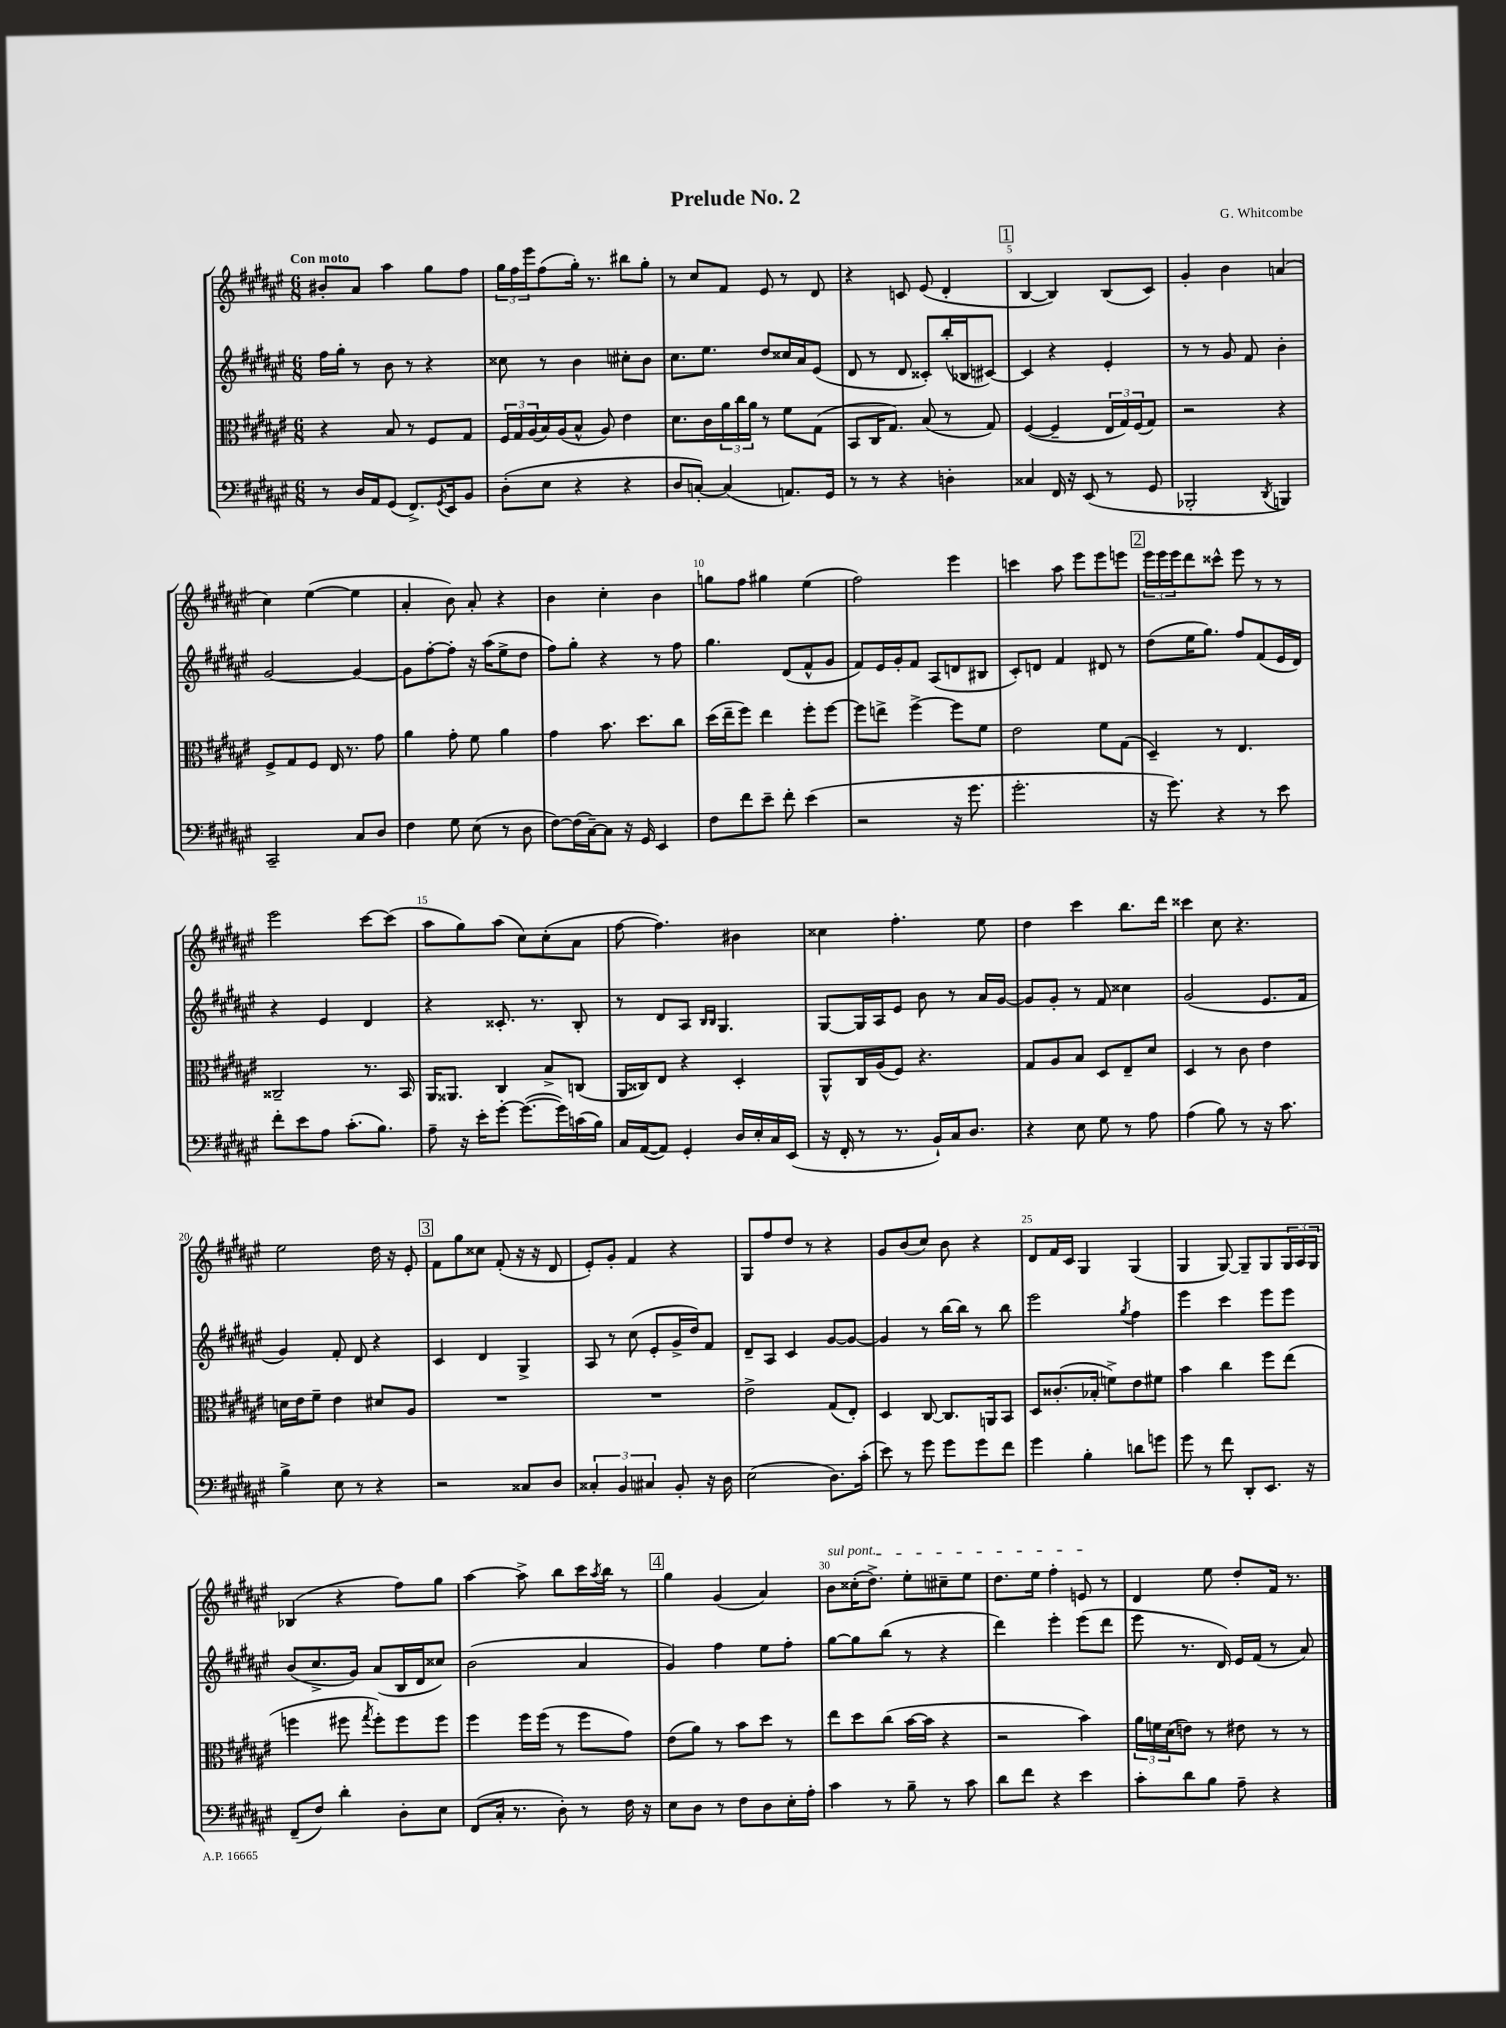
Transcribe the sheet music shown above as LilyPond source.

\header { title = "Prelude No. 2" composer = "G. Whitcombe" }
<<
\new StaffGroup <<
\new Staff = "s0" {
    \clef treble \key fis \major \numericTimeSignature \time 6/8 \tempo "Con moto"
    bis'8-. ais'8 ais''4 gis''8 fis''8 |
    \tuplet 3/2 { gis''16 fis''16 eis'''16 } fis''8( gis''16-.) r8. bis''8 gis''8-. |
    r8 cis''8 fis'8 eis'8 r8 dis'8 |
    r4 c'8 eis'8( dis'4-. |
    \mark \markup { \box "1" } b4~ b4) b8( cis'8) |
    gis'4-. b'4 a'4( |
    cis''4) eis''4~( eis''4 |
    ais'4-. b'8) ais'8-. r4 |
    b'4 cis''4-. b'4 |
    g''8 fis''8 gis''4 eis''4( |
    fis''2) eis'''4 |
    c'''4 ais''8 eis'''8 eis'''8 e'''8 |
    \mark \markup { \box "2" } \tuplet 3/2 { eis'''16 eis'''16 eis'''16 } dis'''8 cisis'''8-^ eis'''8 r8 r8 |
    eis'''2 cis'''8~ cis'''8( |
    ais''8 gis''8) ais''8( cis''8) cis''8-.( ais'8 |
    fis''8~ fis''4.) bis'4 |
    cisis''4 fis''4.-. eis''8 |
    dis''4 cis'''4 b''8. dis'''16 |
    cisis'''4 cis''8 r4. |
    eis''2 dis''16 r16 eis'8-. |
    \mark \markup { \box "3" } fis'8 gis''8 cisis''8 fis'8-.( r16 r16 dis'8 |
    eis'8-.) gis'8-. fis'4 r4 |
    gis8 fis''8 dis''8 r8 r4 |
    gis'8 b'8( cis''8) b'8 r4 |
    dis'8 fis'16 cis'16 gis4 gis4( |
    gis4 gis8~) gis8-- gis8 \tuplet 3/2 { gis16 ais16 gis16 } |
    bes4( r4 fis''8) gis''8 |
    ais''4~ ais''8-> b''8 cis'''16 \acciaccatura { ais''8 } b''16 r8 |
    \mark \markup { \box "4" } gis''4 gis'4( ais'4) |
    \once \override TextSpanner.bound-details.left.text = \markup { \italic "sul pont." } b'8\startTextSpan cisis''16-.( dis''8.->) eis''8-. cis''8-- eis''8 |
    dis''8. eis''16 fis''4-. e'8\stopTextSpan r8 |
    dis'4 eis''8 dis''8-. fis'16 r8. \bar "|." |
}
\new Staff = "s1" {
    \clef treble \key fis \major \numericTimeSignature \time 6/8
    fis''16 gis''16-. r8 b'8 r8 r4 |
    cisis''8 r8 b'4 cis''8-. b'8 |
    cis''8. eis''8. dis''8 cisis''16 ais'16 eis'8( |
    dis'8 r8 dis'8 cisis'8-.) b''16-.( bes16 cis'8~) |
    \mark \markup { \box "1" } cis'4 r4 eis'4-. |
    r8 r8 gis'8 fis'8 b'4-. |
    gis'2~ gis'4~ |
    gis'8 fis''8~-. fis''8-. r16 ais''16( eis''8-> dis''8 |
    fis''8) gis''8-. r4 r8 fis''8 |
    gis''4. dis'8( fis'8-^ gis'8 |
    fis'8) eis'16 gis'16-. fis'8 ais8( d'8 bis8 |
    cis'8-.) d'8 fis'4 dis'8 r8 |
    \mark \markup { \box "2" } dis''8( eis''16 gis''8.) fis''8 fis'8( eis'16 dis'16) |
    r4 eis'4 dis'4 |
    r4 cisis'8.-. r8. b8-. |
    r8 dis'8 ais8 \grace { b16 b16 } gis4. |
    gis8~ gis16 ais16 eis'8 b'8 r8 ais'16 gis'16~ |
    gis'8 gis'8-. r8 fis'8 cisis''4 |
    gis'2( eis'8. fis'16 |
    gis'4) fis'8-. dis'8 r4 |
    \mark \markup { \box "3" } cis'4 dis'4 gis4-> |
    ais8 r8 cis''8( eis'8-. gis'16-> dis''16) fis'8 |
    dis'8-- ais8 cis'4 gis'8~ gis'8~ |
    gis'4 r8 b''16~ b''16 r8 b''8 |
    eis'''2 \acciaccatura { gis''8 } fis''4 |
    eis'''4 cis'''4 eis'''8 eis'''8 |
    b'8( cis''8.-> gis'16) ais'8( b16 dis'16 cisis''8) |
    b'2( ais'4 |
    \mark \markup { \box "4" } gis'4) fis''4 eis''8 fis''8-. |
    gis''8~ gis''8 b''8( r8 r4 |
    dis'''4) eis'''4-. eis'''8( dis'''8 |
    eis'''8 r8. dis'16) eis'16 fis'16( r8 ais'8) \bar "|." |
}
\new Staff = "s2" {
    \clef alto \key fis \major \numericTimeSignature \time 6/8
    r4 b8 r8 fis8 gis8 |
    \tuplet 3/2 { fis16 gis16 ais16( } b16) ais16( b8-^ ais8) eis'4 |
    dis'8. cis'16 \tuplet 3/2 { ais'16 cis''16 ais'16 } r8 fis'8 gis8( |
    b,8 cis16 gis8.) b8( r8 gis8) |
    \mark \markup { \box "1" } fis4~( fis4-- \tuplet 3/2 { eis16 gis16) fis16( } gis8) |
    r2 r4 |
    fis8-> gis8 fis8 eis16 r8. gis'8 |
    ais'4 gis'8-. fis'8 ais'4 |
    gis'4 b'8. dis''8. cis''8 |
    dis''16( eis''16-- fis''8) eis''4 fis''8-. fis''8~ |
    fis''8 e''8-> fis''4~-> fis''8 fis'8 |
    eis'2 fis'8 gis8( |
    \mark \markup { \box "2" } dis4--) r8 eis4. |
    cisis2-- r8. b,16 |
    ais,16 aisis,8. cis4 b8-> c8( |
    ais,16 cisis16) eis8 r4 dis4-. |
    ais,8-^ cis16 ais16( fis8) r4. |
    gis8 ais8 b8 dis8 eis8-- dis'8 |
    dis4 r8 cis'8 eis'4 |
    d'16 eis'16 fis'8-- eis'4 dis'8 ais8 |
    \mark \markup { \box "3" } R2. |
    R2. |
    eis'2-> gis8( eis8-.) |
    dis4 cis8~ cis8. a,16 b,8 |
    dis8 cisis'8.-.( bes16-. f'8->) eis'8 fis'8 |
    b'4 cis''4 fis''8 eis''8( |
    f''4 fis''8 \acciaccatura { gis''8 } fis''8-.) fis''8 fis''8 |
    fis''4 fis''16 fis''16( r8 fis''8 gis'8) |
    \mark \markup { \box "4" } eis'8( ais'8) r8 b'8 dis''8 r8 |
    eis''8 dis''8 cis''8( b'16~ b'16 r4 |
    r2 b'4) |
    \tuplet 3/2 { ais'16 f'16 dis'16( } e'8) r8 eis'8 r8 r8 \bar "|." |
}
\new Staff = "s3" {
    \clef bass \key fis \major \numericTimeSignature \time 6/8
    r8 dis16 ais,16 gis,8( fis,8.->) \acciaccatura { gis,8 } eis,16 b,8 |
    dis8-.( eis8 r4 r4 |
    dis8 c8~-.) c4( a,8.) gis,16 |
    r8 r8 r4 d4-. |
    \mark \markup { \box "1" } cisis4 fis,16 r16 eis,8( r8 gis,8 |
    bes,,2-. \acciaccatura { dis,8 } b,,4) |
    cis,2-- cis8 dis8 |
    fis4 gis8 eis8( r8 dis8 |
    fis8~) fis16( cis16~--) cis8 r16 gis,16 eis,4 |
    fis8 fis'8 eis'8-- fis'8-. eis'4( |
    r2 r16 gis'8. |
    gis'2.-. |
    \mark \markup { \box "2" } r16 gis'8.) r4 r8 eis'8 |
    fis'8-. eis'8 ais8 cis'8.-.( b8.) |
    ais8-- r16 eis'16-. gis'8~-. gis'8.~( gis'16) c'16( b16) |
    cis16 ais,16~( ais,8) gis,4-. dis16 eis16-. cis16 eis,16( |
    r16 fis,16-. r8 r8. b,16-!) cis16 dis8. |
    r4 eis8 gis8 r8 ais8 |
    ais4( b8) r8 r16 cis'8. |
    b4-> eis8 r8 r4 |
    \mark \markup { \box "3" } r2 cisis8 dis8 |
    \tuplet 3/2 { cisis4-. b,4 cis4 } b,8-. r16 dis16 |
    eis2( dis8.) cis'16-.( |
    eis'8) r8 gis'8 gis'8 gis'8 fis'8 |
    gis'4 b4-. d'8 g'8 |
    gis'8 r8 fis'8 dis,8-. eis,8. r16 |
    fis,8--( fis8) dis'4-. dis8-. eis8 |
    fis,8( cis16-. r8. dis8-.) r8 fis16 r16 |
    \mark \markup { \box "4" } eis8 dis8 r8 fis8 dis8 eis16-. ais16-. |
    cis'4 r8 b8-- r8 cis'8 |
    dis'8 fis'8 r4 eis'4 |
    cis'8-. dis'8 b8 ais8-- r4 \bar "|." |
}
>>
>>
\layout { \context { \Score \override BarNumber.break-visibility = ##(#f #t #t) barNumberVisibility = #(every-nth-bar-number-visible 5) } }
